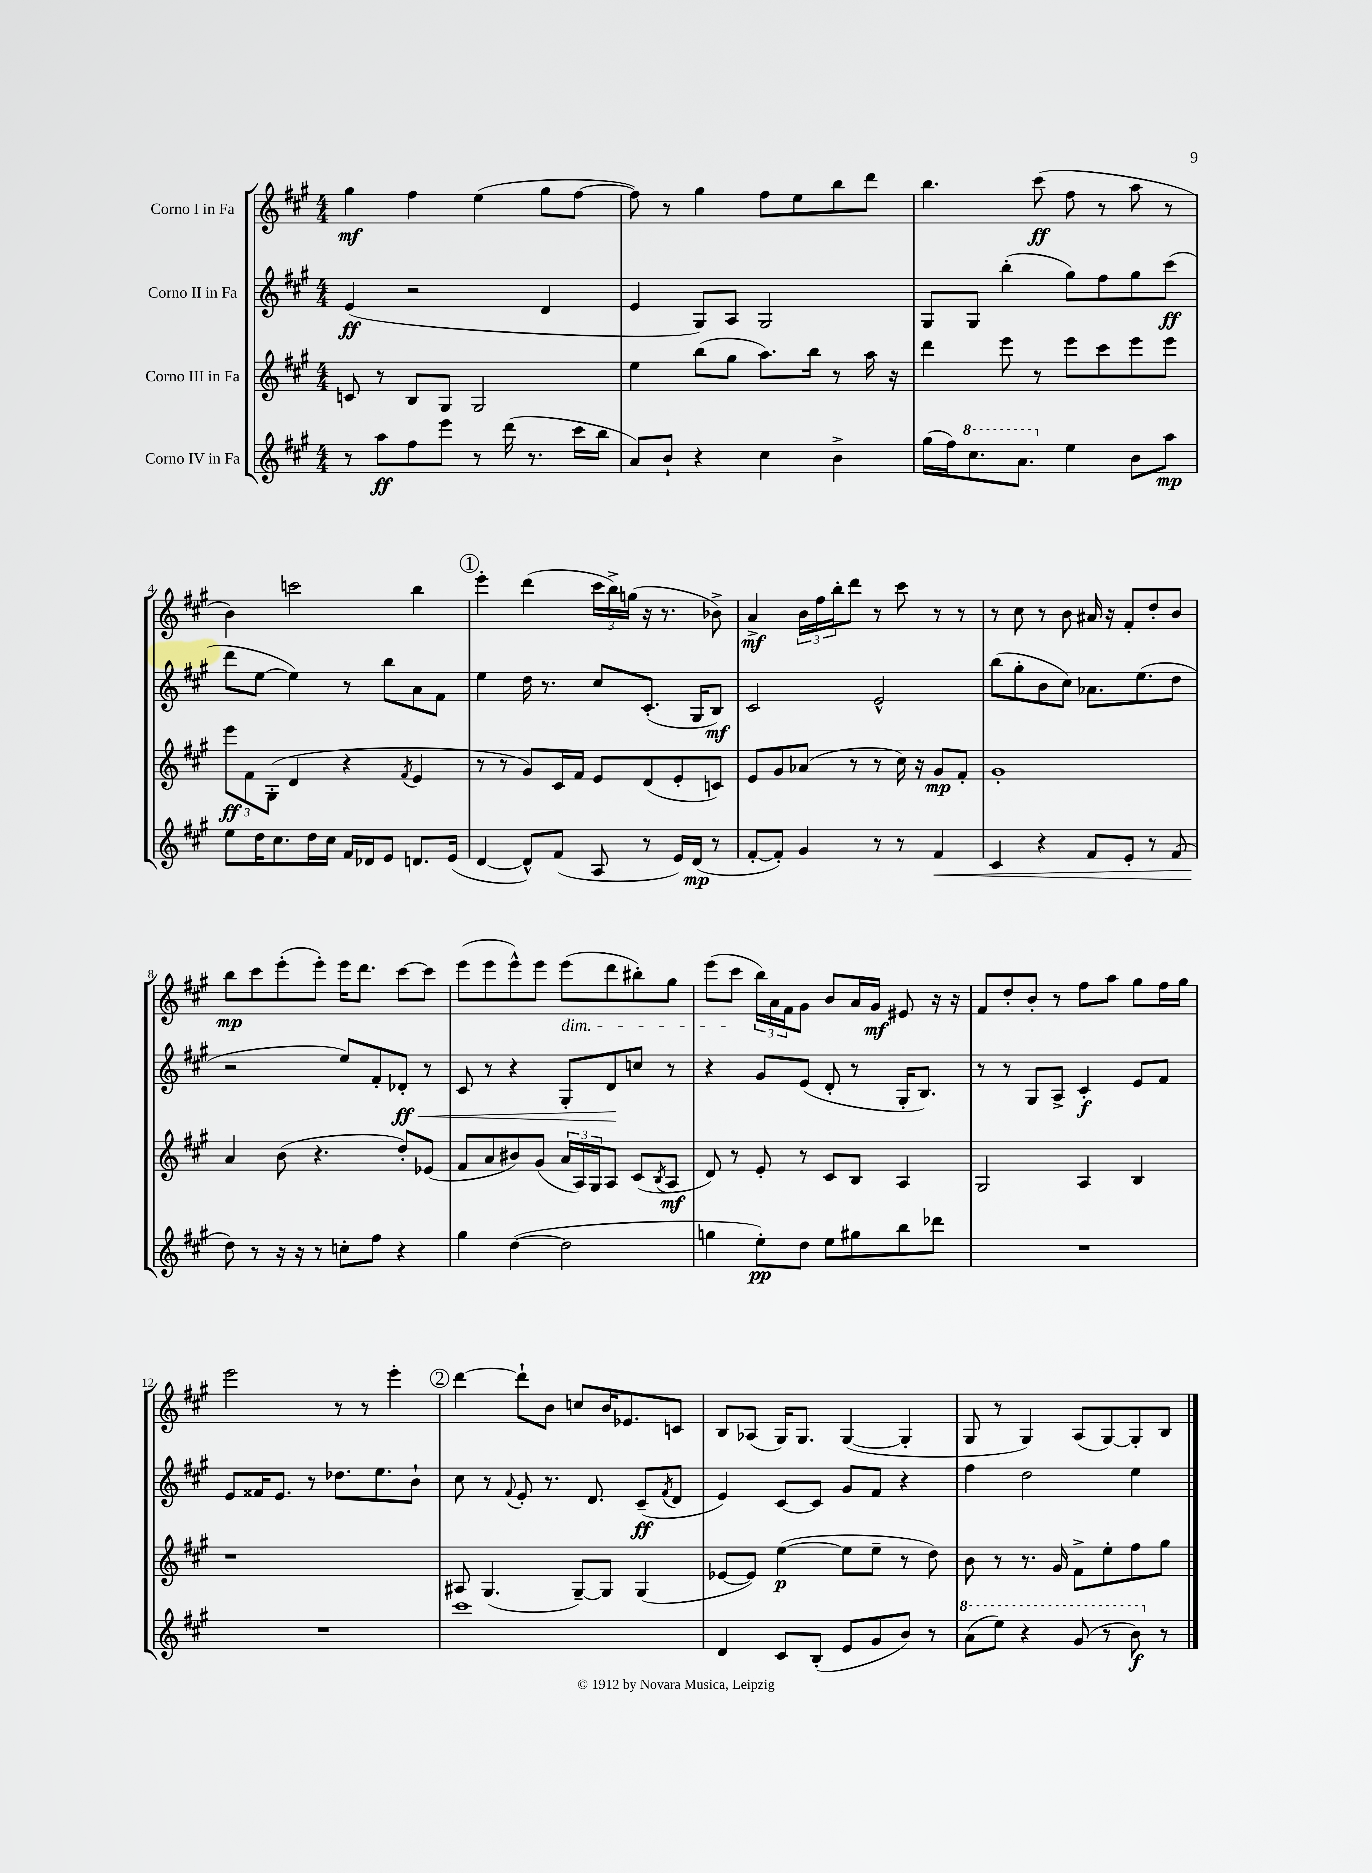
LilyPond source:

<<
\new StaffGroup <<
\new Staff = "s0" \with { instrumentName = "Corno I in Fa" } {
    \clef treble \key a \major \numericTimeSignature \time 4/4
    gis''4\mf fis''4 e''4( gis''8 fis''8~ |
    fis''8) r8 gis''4 fis''8 e''8 b''8 d'''8 |
    b''4. cis'''8\ff( fis''8 r8 a''8 r8 |
    b'4) c'''2 b''4 |
    \mark \markup { \circle "1" } e'''4-. d'''4( \tuplet 3/2 { cis'''16 b''16->) g''16( } r16 r8. bes'8->) |
    a'4->\mf \tuplet 3/2 { b'16 fis''16 b''16-. } d'''8 r8 cis'''8 r8 r8 |
    r8 cis''8 r8 b'8 ais'16 r16 fis'8-. d''8-. b'8 |
    b''8\mp cis'''8 e'''8-.( e'''8-.) e'''16 d'''8. cis'''8~ cis'''8 |
    e'''8( e'''8 e'''8-^) e'''8 e'''8\dim( d'''8 bis''8-.) gis''8 |
    e'''8( cis'''8\! \tuplet 3/2 { b''16) a'16 fis'16 } gis'8 b'8 a'16 gis'16\mf eis'8 r16 r16 |
    fis'8 d''8-. b'8-. r8 fis''8 a''8 gis''8 fis''16 gis''16 |
    e'''2 r8 r8 e'''4-. |
    \mark \markup { \circle "2" } d'''4~ d'''8-! b'8 c''8 b'16 ees'8. c'8 |
    b8 aes8( gis16) gis8. gis4~( gis4-. |
    gis8 r8 gis4) a8( gis8~) gis8-. b8 \bar "|." |
}
\new Staff = "s1" \with { instrumentName = "Corno II in Fa" } {
    \clef treble \key a \major \numericTimeSignature \time 4/4
    e'4\ff( r2 d'4 |
    e'4 gis8) a8 gis2 |
    gis8 gis8 b''4-.( gis''8) fis''8 gis''8 cis'''8\ff( |
    d'''8 e''8~ e''4) r8 b''8 a'8 fis'8 |
    \mark \markup { \circle "1" } e''4 d''16 r8. cis''8 cis'8.-.( gis16 b8\mf) |
    cis'2 e'2-^ |
    b''8( gis''8-. b'8 cis''8) aes'8. e''8.( d''8 |
    r2 e''8) fis'8-. des'8-.\ff\< r8 |
    cis'8 r8 r4 gis8-. d'8\! c''8 r8 |
    r4 gis'8 e'8( d'8-. r8 gis16-. b8.) |
    r8 r8 gis8 a8-> cis'4-.\f e'8 fis'8 |
    e'8 fisis'16 e'8. r8 des''8. e''8. b'8-! |
    \mark \markup { \circle "2" } cis''8 r8 \appoggiatura { fis'8 } e'8-. r8. d'8. cis'8--\ff( \acciaccatura { fis'8 } d'8 |
    e'4) cis'8~ cis'8 gis'8 fis'8 r4 |
    fis''4 d''2 e''4 \bar "|." |
}
\new Staff = "s2" \with { instrumentName = "Corno III in Fa" } {
    \clef treble \key a \major \numericTimeSignature \time 4/4
    c'8 r8 b8 gis8 gis2 |
    e''4 b''8( gis''8 a''8.) b''16 r8 a''16 r16 |
    d'''4 e'''8 r8 e'''8 cis'''8 e'''8 e'''8 |
    \tuplet 3/2 { e'''8\ff fis'8 gis8-.( } d'4 r4 \acciaccatura { fis'8 } e'4 |
    \mark \markup { \circle "1" } r8 r8 gis'8) cis'16 fis'16 e'8 d'8( e'8-. c'8) |
    e'8 gis'8 aes'8( r8 r8 cis''16) r16 gis'8\mp fis'8-. |
    gis'1-. |
    a'4 b'8( r4. d''8-.) ees'8( |
    fis'8 a'8 bis'8) gis'8( \tuplet 3/2 { a'16 a16) gis16 } a8 cis'8( \acciaccatura { b8 } a8\mf |
    d'8) r8 e'8-. r8 cis'8 b8 a4 |
    gis2 a4 b4 |
    r1 |
    \mark \markup { \circle "2" } ais8 gis4.( gis8~--) gis8 gis4( |
    ees'8~ ees'8) e''4~\p( e''8 e''8-- r8 d''8) |
    b'8 r8 r8. gis'16 fis'8-> e''8-. fis''8 gis''8 \bar "|." |
}
\new Staff = "s3" \with { instrumentName = "Corno IV in Fa" } {
    \clef treble \key a \major \numericTimeSignature \time 4/4
    r8 a''8\ff fis''8 e'''8 r8 d'''16( r8. cis'''16 b''16 |
    a'8) b'8-! r4 cis''4 b'4-> |
    gis''16( fis''16) \ottava #1 cis'''8. a''8. \ottava #0 e''4 b'8 a''8\mp |
    e''8 d''16 cis''8. d''16 cis''16 fis'16 des'16 e'8 d'8. e'16( |
    \mark \markup { \circle "1" } d'4~ d'8-^) fis'8( a8 r8 e'16) d'16\mp( r8 |
    fis'8~-. fis'8-.) gis'4 r8 r8 fis'4\< |
    cis'4 r4 fis'8 e'8-. r8 fis'8( |
    d''8\!) r8 r16 r16 r8 c''8-. fis''8 r4 |
    gis''4 d''4~( d''2 |
    g''4 e''8-.\pp) d''8 e''8 gis''8 b''8 des'''8 |
    R1 |
    R1 |
    \mark \markup { \circle "2" } cis'''1 |
    d'4 cis'8 b8-.( e'8 gis'8 b'8) r8 |
    \ottava #1 a''8( e'''8) r4 gis''8( r8 b''8\f) \ottava #0 r8 \bar "|." |
}
>>
>>
